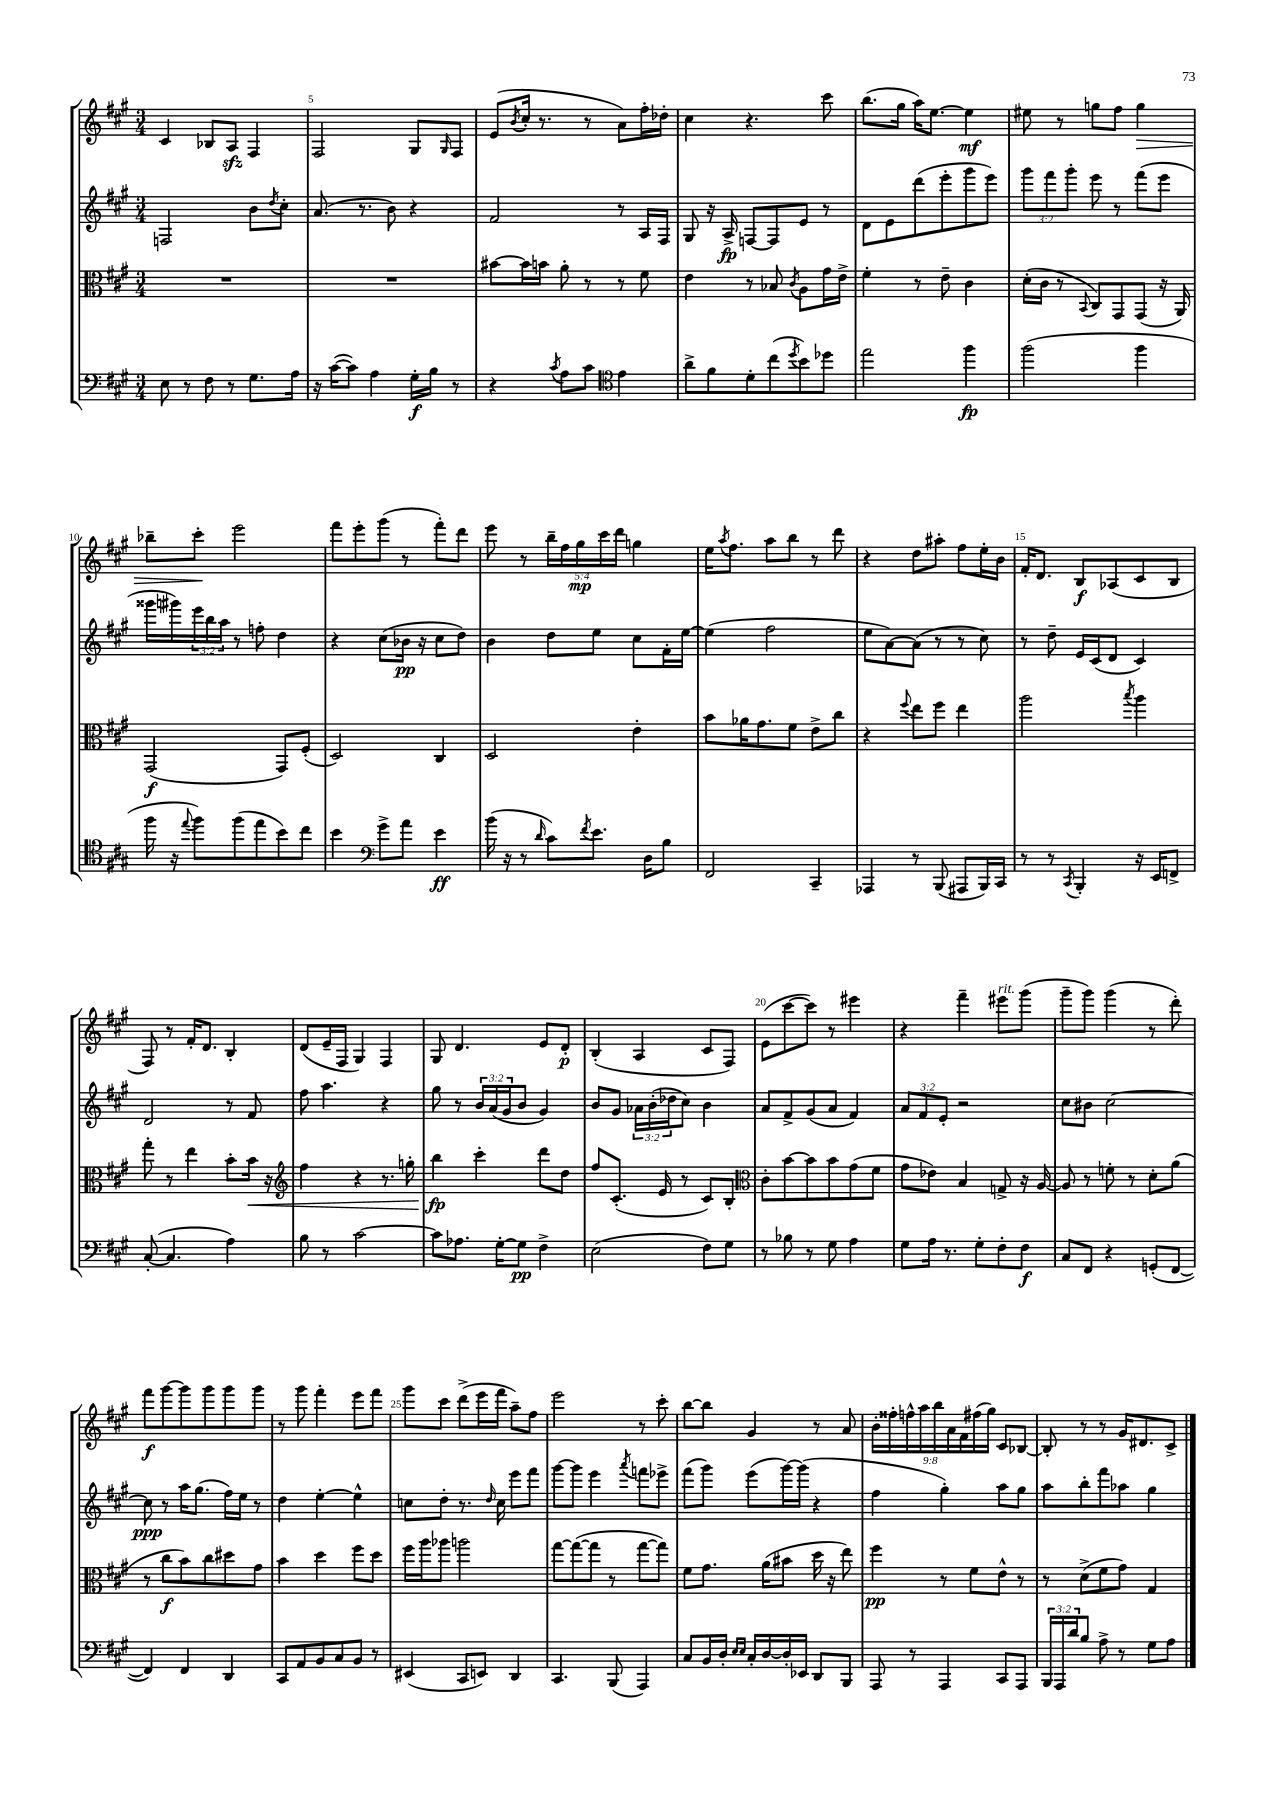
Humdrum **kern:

**kern	**kern	**kern	**kern
*staff4	*staff3	*staff2	*staff1
*clefF4	*clefC3	*clefG2	*clefG2
*k[f#c#g#]	*k[f#c#g#]	*k[f#c#g#]	*k[f#c#g#]
*M3/4	*M3/4	*M3/4	*M3/4
8E	2.r	2F	4c#
8r	.	.	.
8F#	.	.	8B-
8r	.	.	8A
8.G#	.	8b	4F#
.	.	8qdd	.
.	.	8cc#'	.
16A	.	.	.
=	=	=	=
16r	2.r	(8.a	2F#
([16c#	.	.	.
8c#])	.	.	.
.	.	8.r	.
4A	.	.	.
.	.	8b)	.
16G#'	.	4r	8G#
16B	.	.	.
.	.	.	16qqG#
8r	.	.	8F#
=	=	=	=
4r	[8b#	2f#	(8e
.	.	.	8qb
.	16b#]	.	16cc#'
.	16b	.	8.r
8qc#	.	.	.
8A	8a'	.	.
8c#	8r	.	8r
*clefC4	*	*	*
4e	8r	8r	8a)
.	8f#	16A	16ff#'
.	.	16F#	16dd-'
=	=	=	=
8a^	4e	8G#	4cc#
8f#	.	16r	.
.	.	16A^	.
8d'	8r	[8F	4.r
(8cc#	8B-	8F]	.
8qdd	8qc#	.	.
8b)	8A	8e	.
8dd-	16g#	8r	8ccc#
.	16e^	.	.
=	=	=	=
2ee	4f#'	8d	(8.bb
.	.	8e	.
.	.	.	16gg#
.	8r	(8ddd	16aa)
.	.	.	[8.ee
.	8e~	8eee'	.
4ff#	4c#	8ggg#	4ee]
.	.	8eee)	.
=	=	=	=
(2ff#	(16d'	12ggg#	8ee#
.	16c#	.	.
.	.	12fff#	.
.	8r	.	8r
.	.	12ggg#'	.
.	8qqBB	.	.
.	8C#)	8eee	8gg
.	8GG#	8r	8ff#
4ff#	(8GG#	(8fff#	4gg
.	16r	8eee	.
.	16AA)	.	.
=	=	=	=
16ff#	(2GG#	16ggg##	8bb-~
16r	.	16ggg#)	.
8qqee	.	.	.
8ff#)	.	24eee	8ccc#'
.	.	24bb	.
.	.	24aa	.
(8ff#	.	8r	2eee
8ee	.	8ff'	.
8b)	8GG#)	4dd	.
8cc#	(8F#'	.	.
=	=	=	=
4b	2D)	4r	8fff#
.	.	.	8eee'
*clefF4	*	*	*
8g#^	.	(8cc#	(8ggg#
8a	.	16b-	8r
.	.	16r	.
4e	4C#	8cc#	8fff#')
.	.	8dd)	8ddd
=	=	=	=
(16b	2D	4b	8eee
16r	.	.	.
8r	.	.	8r
16qqd	.	.	.
8c#)	.	8dd	20bb~
.	.	.	20ff#
.	.	.	20gg#
8qf#	.	.	.
8.e	.	8ee	.
.	.	.	20ccc#
.	.	.	20ddd
.	4e'	8cc#	4gg
16D	.	.	.
8B	.	16f#'	.
.	.	[16ee	.
=	=	=	=
2FF#	8b	(4ee]	16ee
.	.	.	8qaa
.	.	.	8.ff#
.	16a-	.	.
.	8.g#	.	.
.	.	2ff#	8aa
.	8f#	.	8bb
4CC#~	8e^	.	8r
.	8cc#	.	8ddd
=	=	=	=
4AAA-	4r	8ee	4r
.	.	[8a)	.
.	8qqff#	.	.
8r	8ee	(8a]	8dd
(8BBB	8ff#	8r	8aa#'
8AAA#	4ee	8r	8ff#
16BBB)	.	8cc#)	16ee'
16CC#	.	.	16b
=	=	=	=
8r	2aa	8r	16f#'
.	.	.	8.d
8r	.	8dd~	.
8qCC#	.	.	.
4BBB'	.	16e	8B
.	.	(16c#	.
.	.	8d	(8A-
.	8qbb	.	.
16r	4aa	4c#)	8c#
16EE	.	.	.
8FF^	.	.	8B
=	=	=	=
([8C#'	8gg#'	2d	8F#)
4.C#]	8r	.	8r
.	4ee	.	16f#'
.	.	.	8.d
4A)	8b'	8r	4B'
.	16b	8f#	.
.	16r	.	.
=	=	=	=
*	*clefG2	*	*
8B	4ff#	8ff#	(8d
8r	.	4.aa	16e~
.	.	.	16F#
[2c#	4r	.	4G#)
.	8.r	4r	4F#
.	16gg'	.	.
=	=	=	=
8c#]	4bb	8gg#	8G#
8.A-	.	8r	4.d
.	4ccc#'	24b	.
.	.	(24a	.
[16G#'	.	.	.
.	.	24g#	.
8G#]	.	8b	.
4F#^	8ddd	4g#)	8e
.	8dd	.	8d'
=	=	=	=
(2E	8ff#	8b	(4B'
.	(8.c#'	8g#	.
.	.	24a-	4A
.	.	(24b'	.
.	16e	.	.
.	.	24dd-	.
.	8r	8cc#)	.
8F#)	8c#)	4b	8c#
8G#	8B'	.	8F#)
=	=	=	=
*	*clefC3	*	*
8r	8c#'	8a	(8e
8B-	[8b	8f#^	[8ccc#
8r	8b]	(8g#	8ccc#])
8G#	8b	8a	8r
4A	(8g#	4f#)	4eee#
.	8f#	.	.
=	=	=	=
8G#	8g#	12a	4r
.	.	12f#	.
16A	8e-)	.	.
.	.	12e'	.
8.r	.	.	.
.	4B	2r	4fff#~
8G#'	.	.	.
8F#'	8G^	.	8eee#
8F#	16r	.	(8ggg#
.	[16A	.	.
=	=	=	=
8C#	8A]	8cc#	8ggg#~
8FF#	8r	8b#	8ggg#)
4r	8f'	[2cc#	(4ggg#
.	8r	.	.
(8GG'	8d'	.	8r
[8FF#	(8a	.	8ddd')
=	=	=	=
4FF#])	8r	8cc#]	8fff#
.	8cc#	8r	[8ggg#
4FF#	8b)	16aa	8ggg#]
.	.	(8.gg#	.
.	8cc#	.	8ggg#
4DD	8dd#	16ff#)	8ggg#
.	.	16ee	.
.	8g#	8r	8ggg#
=	=	=	=
8CC#	4b	4dd	8r
8AA	.	.	8ggg#
8BB	4dd	[4ee'	4fff#'
8C#	.	.	.
8BB	8ff#	4ee^^]	8eee
8r	8dd	.	8fff#
=	=	=	=
(4EE#	16ff#	8cc	8ggg#
.	16aa	.	.
.	8aa-	8dd'	8ccc#
8CC#	2aa	8.r	(8ddd^
8EE)	.	.	16eee
.	.	16qqdd	.
.	.	16cc	16fff#
4DD	.	8eee	8aa~)
.	.	8fff#	8ff#
=	=	=	=
4.CC#	[8gg#	[8ggg#	2eee
.	(8gg#_	8ggg#]	.
.	8gg#]	4eee	.
(8BBB	8r	.	.
.	.	8qaaa	.
4AAA)	[8gg#	8fff	8r
.	8gg#])	8eee-^	8ccc#'
=	=	=	=
8C#	8f#	(8fff#	[8bb
16BB	8.g#	8ggg#)	8bb]
16D'	.	.	.
16qqE	.	.	.
16qqE	.	.	.
16C#'	.	(8eee	4g#
[16D	(16a	.	.
16D']	8b#	[16ggg#)	.
16EE-	.	(16ggg#]	.
8DD	16dd	4r	8r
.	16r	.	.
8BBB	8ee)	.	8a
=	=	=	=
8AAA	4ff#	4ff#	18b'
.	.	.	18ff##'
.	.	.	18ff^^
8r	.	.	.
.	.	.	18aa
.	.	.	18bb
4AAA	8r	4gg#')	.
.	.	.	18a
.	.	.	18f#
.	8f#	.	.
.	.	.	(18ff#
.	.	.	18gg#)
8CC#	8e^^	8aa	8c#
8AAA	8r	8gg#	[8B-
=	=	=	=
24BBB	8r	8aa	8B-']
24AAA	.	.	.
24d	.	.	.
8B	(8d^	8bb'	8r
8A^	8f#	8fff#	8r
8r	8g#)	8aa-	16g#
.	.	.	8.d#
8G#	4G#	4gg#	.
8A	.	.	8c#^
==	==	==	==
*-	*-	*-	*-
